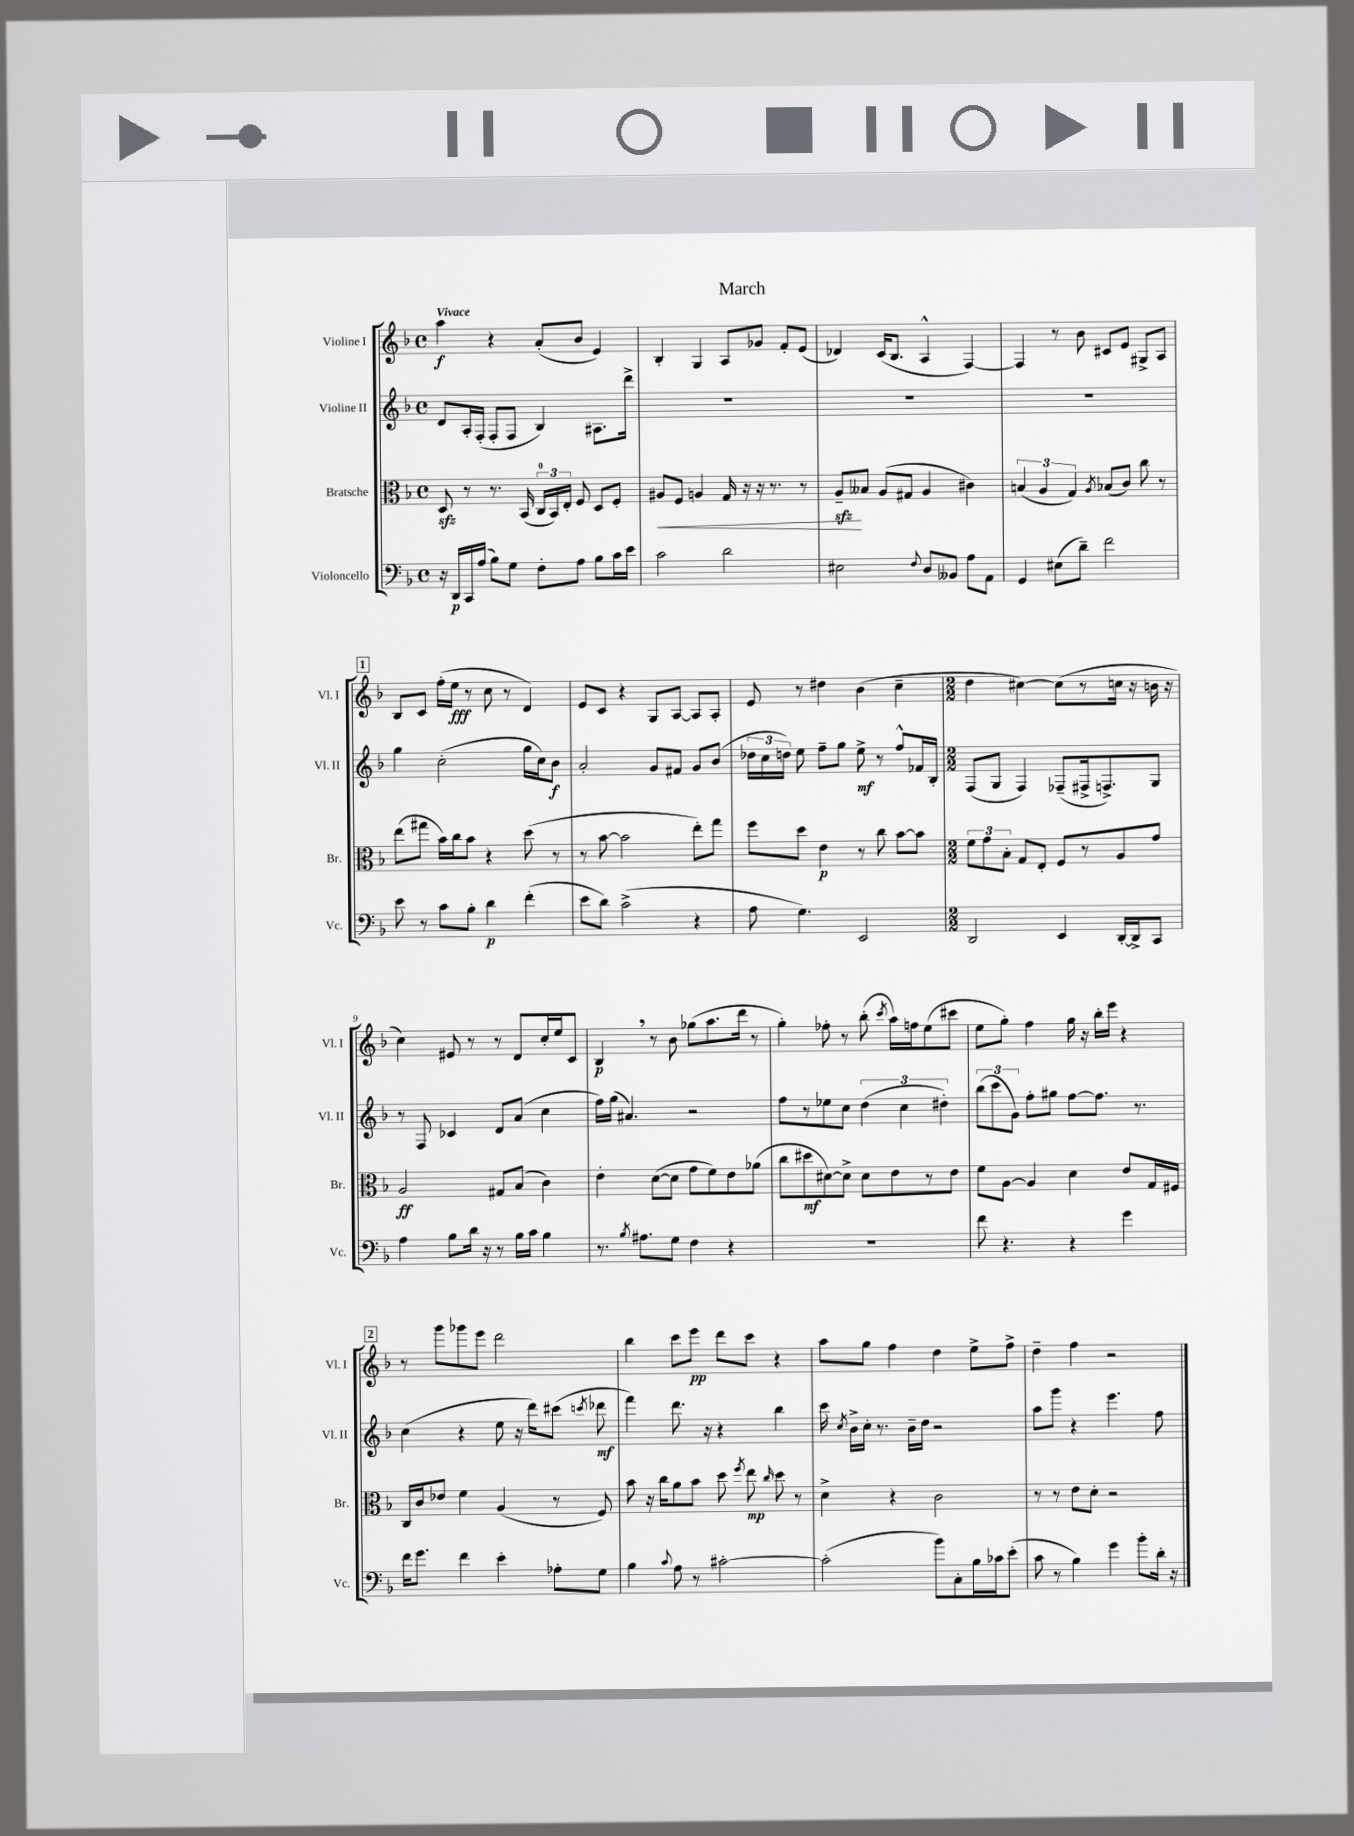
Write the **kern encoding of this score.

**kern	**dynam	**kern	**dynam	**kern	**dynam	**kern	**dynam
*part4	*part4	*part3	*part3	*part2	*part2	*part1	*part1
*staff4	*staff4	*staff3	*staff3	*staff2	*staff2	*staff1	*staff1
*I"Violoncello	*	*I"Bratsche	*	*I"Violine II	*	*I"Violine I	*
*I'Vc.	*	*I'Br.	*	*I'Vl. II	*	*I'Vl. I	*
*clefF4	*	*clefC3	*	*clefG2	*	*clefG2	*
*k[b-]	*	*k[b-]	*	*k[b-]	*	*k[b-]	*
*M4/4	*	*M4/4	*	*M4/4	*	*M4/4	*
*met(c)	*	*met(c)	*	*met(c)	*	*met(c)	*
=1	=1	=1	=1	=1	=1	=1	=1
!	!	!	!	!	!	!LO:TX:a:B:t=Vivace	!
16r	.	8Dzz/	.	8d/L	.	4aa\	f
16DD/LL	p	.	.	.	.	.	.
16CC/	.	8r	.	16A'/L	.	.	.
(16A/JJ	.	.	.	(16F'/JJ	.	.	.
8B-\L)	.	8.r	.	8F'/L	.	4r	.
8G\J	.	.	.	8F/J	.	.	.
.	.	(16BB-/	.	.	.	.	.
8F'\L	.	24C/LL	.	4B-/)	.	(8a'/L	.
.	.	24BB-/)	.	.	.	.	.
.	.	24E'/JJ	.	.	.	.	.
8A\J	.	8F/	.	.	.	8b-/J	.
8B-\L	.	8D/L	.	8.A#X\L	.	4e/)	.
16c\L	.	8F'/J	.	.	.	.	.
16e\JJ	.	.	.	16ddd^\Jk	.	.	.
=2	=2	=2	=2	=2	=2	=2	=2
!	!	!	!LO:HP:b	!	!	!	!
2c\	.	8A#X/L	<	1r	.	4B-'/	.
.	.	8F/J	.	.	.	.	.
.	.	4An/	.	.	.	4G/	.
2d\	.	16G/	.	.	.	8A/L	.
.	.	16r	.	.	.	.	.
.	.	16r	.	.	.	8g-X/J	.
.	.	8.r	.	.	.	.	.
.	.	.	.	.	.	8f'/L	.
.	.	8r	.	.	.	(8e/J	.
=3	=3	=3	=3	=3	=3	=3	=3
2E#X\	.	8Azz~/L	.	1r	.	4d-X/)	.
.	.	8B--X/J	[	.	.	.	.
.	.	(8A/L	.	.	.	(16c/KL	.
.	.	.	.	.	.	8.B-/J	.
.	.	8G#X/J	.	.	.	.	.
8qqF/	.	.	.	.	.	.	.
8D/L	.	4A/	.	.	.	4A^^/	.
8BB--X/J	.	.	.	.	.	.	.
8A\L	.	4c#X\)	.	.	.	[4F/)	.
8AA\J	.	.	.	.	.	.	.
=4	=4	=4	=4	=4	=4	=4	=4
4GG/	.	(6Bn/	.	1r	.	4F/]	.
.	.	6A/	.	.	.	.	.
(8E#X\L	.	.	.	.	.	8r	.
.	.	6G/)	.	.	.	.	.
8d~\J)	.	.	.	.	.	8b-\	.
.	.	8qA/	.	.	.	.	.
2f\	.	(8B-X/L	.	.	.	8c#X/L	.
.	.	8c/J)	.	.	.	8e/J	.
.	.	8cc\	.	.	.	8G#X^/L	.
.	.	8r	.	.	.	8A/J	.
!!LO:LB:g=z
!!LO:REH:place=s1:t=1
=5	=5	=5	=5	=5	=5	=5	=5
8e\	.	(8ee\L	.	4gg\	.	8B-/L	.
8r	.	8gg#X\J	.	.	.	8c/J	.
8c\L	.	16b-\LL)	.	(2cc'\	.	(16ff'\LL	.
.	.	16cc\J	.	.	.	16ee\JJ	fff
8B-'\J	.	8b-\J	.	.	.	8r	.
4d\	p	4r	.	.	.	8cc\	.
.	.	.	.	.	.	8r	.
(4f'\	.	(8dd\	.	16gg\LL	.	4d/)	.
.	.	.	.	16cc\J)	.	.	.
.	.	8r	.	8b-\J	f	.	.
=6	=6	=6	=6	=6	=6	=6	=6
8e\L	.	8r	.	2a'/	.	8e/L	.
8d\J)	.	[8b-\	.	.	.	8c/J	.
(2c^\	.	2b-\]	.	.	.	4r	.
.	.	.	.	8g/L	.	8G/L	.
.	.	.	.	8f#X/J	.	[8A/J	.
4r	.	8ee'\L)	.	8g/L	.	8A/L]	.
.	.	8gg\J	.	(8b-/J	.	8A'/J	.
=7	=7	=7	=7	=7	=7	=7	=7
8A\	.	8ff\L	.	24dd-X\LL	.	8e/	.
.	.	.	.	24cc\	.	.	.
.	.	.	.	24ddn\JJ)	.	.	.
4.G\)	.	8dd\J	.	8ee\	.	8r	.
.	.	4e\	p	8ff~\L	.	4dd#X\	.
.	.	.	.	8gg\J	.	.	.
2EE/	.	8r	.	8ee^\	mf	(4b-\	.
.	.	8cc\	.	8r	.	.	.
.	.	[8b-\L	.	8ff^^/L	.	4cc~\	.
.	.	8b-\J]	.	16f-X/L	.	.	.
.	.	.	.	16B-'/JJ	.	.	.
=8	=8	=8	=8	=8	=8	=8	=8
*M2/2	*	*M2/2	*	*M2/2	*	*M2/2	*
2DD/	.	12f\L	.	(8F/L	.	4dd\	.
.	.	12g\	.	.	.	.	.
.	.	.	.	8G/J	.	.	.
.	.	12B-'\J	.	.	.	.	.
.	.	8G/L	.	4F/)	.	[4cc#X\)	.
.	.	8E'/J	.	.	.	.	.
4EE/	.	8F/L	.	(8F-X~/L	.	(8cc#\L]	.
.	.	8r	.	16F#X^/k	.	8r	.
.	.	.	.	8.Fn^/)	.	.	.
[16DD'/LL	.	8A/	.	.	.	16ccn\Jk	.
16DD^/J]	.	.	.	.	.	16r	.
8CC/J	.	8g/J	.	8G/J	.	16bn\	.
.	.	.	.	.	.	16r	.
!!LO:LB:g=z
=9	=9	=9	=9	=9	=9	=9	=9
4A\	.	2A/	ff	8r	.	4cc\)	.
.	.	.	.	8F/	.	.	.
8B-\L	.	.	.	4c-X/	.	8e#X/	.
16d\Jk	.	.	.	.	.	8r	.
16r	.	.	.	.	.	.	.
8r	.	8G#X/L	.	8d/L	.	8r	.
16B-\LL	.	(8B-/J	.	(8a/J	.	8d/L	.
16c\JJ	.	.	.	.	.	.	.
4B-\	.	4c\)	.	4cc\	.	16cc'/L	.
.	.	.	.	.	.	16ee/J	.
.	.	.	.	.	.	8c/J	.
=10	=10	=10	=10	=10	=10	=10	=10
8.r	.	4e'\	.	16ff\LL)	.	4B-,/	p
.	.	.	.	(16gg\JJ	.	.	.
.	.	.	.	4.a#X/)	.	.	.
8qB-/	.	.	.	.	.	.	.
8.A#X\L	.	.	.	.	.	.	.
.	.	([8d\L	.	.	.	8r	.
8G\J	.	8d\J]	.	.	.	8b-\	.
4F\	.	8g\L	.	2r	.	(8gg-X\L	.
.	.	8f\)	.	.	.	8.aa\	.
4r	.	8e\	.	.	.	.	.
.	.	.	.	.	.	16ddd\Jk	.
.	.	(8a-X\J	.	.	.	8r	.
=11	=11	=11	=11	=11	=11	=11	=11
1r	.	8cc\L	.	8ff\L	.	4gg'\)	.
.	.	8dd#X\	mf	8r	.	.	.
.	.	[8d#X\)	.	8ee-X\	.	8ff-X'\	.
.	.	8d#^\J]	.	8cc\J	.	8r	.
.	.	8d#\L	.	(6dd\	.	(8bb-'\	.
.	.	.	.	.	.	8qccc/	.
.	.	8e\	.	.	.	16aa\LL)	.
.	.	.	.	6cc\	.	.	.
.	.	.	.	.	.	16ffn\J	.
.	.	8r	.	.	.	(8ee\	.
.	.	.	.	6dd#X'\)	.	.	.
.	.	8e\J	.	.	.	8ccc#X\J	.
=12	=12	=12	=12	=12	=12	=12	=12
8f\	.	8f\L	.	(12bb-\L	.	8ee\L	.
.	.	.	.	12ccc\	.	.	.
4.r	.	[8A\J	.	.	.	8gg'\J)	.
.	.	.	.	12g\J)	.	.	.
.	.	4A/]	.	8ff'\L	.	4ff\	.
.	.	.	.	8gg#X\J	.	.	.
4r	.	4d\	.	[8ff\L	.	16gg\	.
.	.	.	.	.	.	16r	.
.	.	.	.	8.ff\J]	.	16bb-'\LL	.
.	.	.	.	.	.	16eee\JJ	.
4g\	.	8e/L	.	.	.	4r	.
.	.	.	.	8.r	.	.	.
.	.	16G/L	.	.	.	.	.
.	.	16F#X/JJ	.	.	.	.	.
!!LO:LB:g=z
!!LO:REH:place=s1:t=2
=13	=13	=13	=13	=13	=13	=13	=13
16f\KL	.	16C/LL	.	(4cc\	.	8r	.
8.g\J	.	16c/J	.	.	.	.	.
.	.	8e-X/J	.	.	.	8ggg\L	.
4f\	.	4f\	.	4r	.	8ggg-X\	.
.	.	.	.	.	.	8eee\J	.
4e'\	.	(4A/	.	8ee\	.	2ddd\	.
.	.	.	.	16r	.	.	.
.	.	.	.	16ddd\KL)	.	.	.
8A-X'\L	.	8r	.	(8ccc#X\J	.	.	.
.	.	.	.	8qcccn/	.	.	.
8G\J	.	8F/)	.	8ddd-X\	mf	.	.
=14	=14	=14	=14	=14	=14	=14	=14
4B-\	.	8b-\	.	4fff\)	.	4bb-\	.
.	.	16r	.	.	.	.	.
.	.	16cc\KL	.	.	.	.	.
8qqc/	.	.	.	.	.	.	.
8A\	.	8a\	.	8.ddd\	.	8ccc\L	.
8r	.	8b-\J	.	.	.	8eee\J	pp
.	.	.	.	16r	.	.	.
[2c#X'\	.	8dd\	.	4r	.	8ddd\L	.
.	.	8qff/	.	.	.	.	.
.	.	8ee\	mp	.	.	8ccc\J	.
.	.	16qqcc/	.	.	.	.	.
.	.	8dd\	.	4bb-\	.	4r	.
.	.	8r	.	.	.	.	.
=15	=15	=15	=15	=15	=15	=15	=15
(2c#'\]	.	4d^\	.	16ccc\	.	8aa\L	.
.	.	.	.	8qcc/	.	.	.
.	.	.	.	16b-^\LL	.	.	.
.	.	.	.	16cc'\JJ	.	8gg\J	.
.	.	.	.	8.r	.	.	.
.	.	4r	.	.	.	4ff\	.
.	.	.	.	16b-~\LL	.	.	.
.	.	.	.	16dd\JJ	.	.	.
8b-\L)	.	2c\	.	2r	.	4dd\	.
8C'\	.	.	.	.	.	.	.
16B-\L	.	.	.	.	.	8ee^\L	.
16c-X\J	.	.	.	.	.	.	.
(8e'\J	.	.	.	.	.	8ff^\J	.
=16	=16	=16	=16	=16	=16	=16	=16
8c\	.	8r	.	8aa\L	.	4dd~\	.
8r	.	8r	.	8ggg\J	.	.	.
4B-\)	.	8e\L	.	4r	.	4ff\	.
.	.	8d'\J	.	.	.	.	.
4g\	.	2r	.	4.eee\	.	2r	.
8b-'\L	.	.	.	.	.	.	.
16d'\Jk	.	.	.	8ff\	.	.	.
16r	.	.	.	.	.	.	.
==	==	==	==	==	==	==	==
*-	*-	*-	*-	*-	*-	*-	*-
